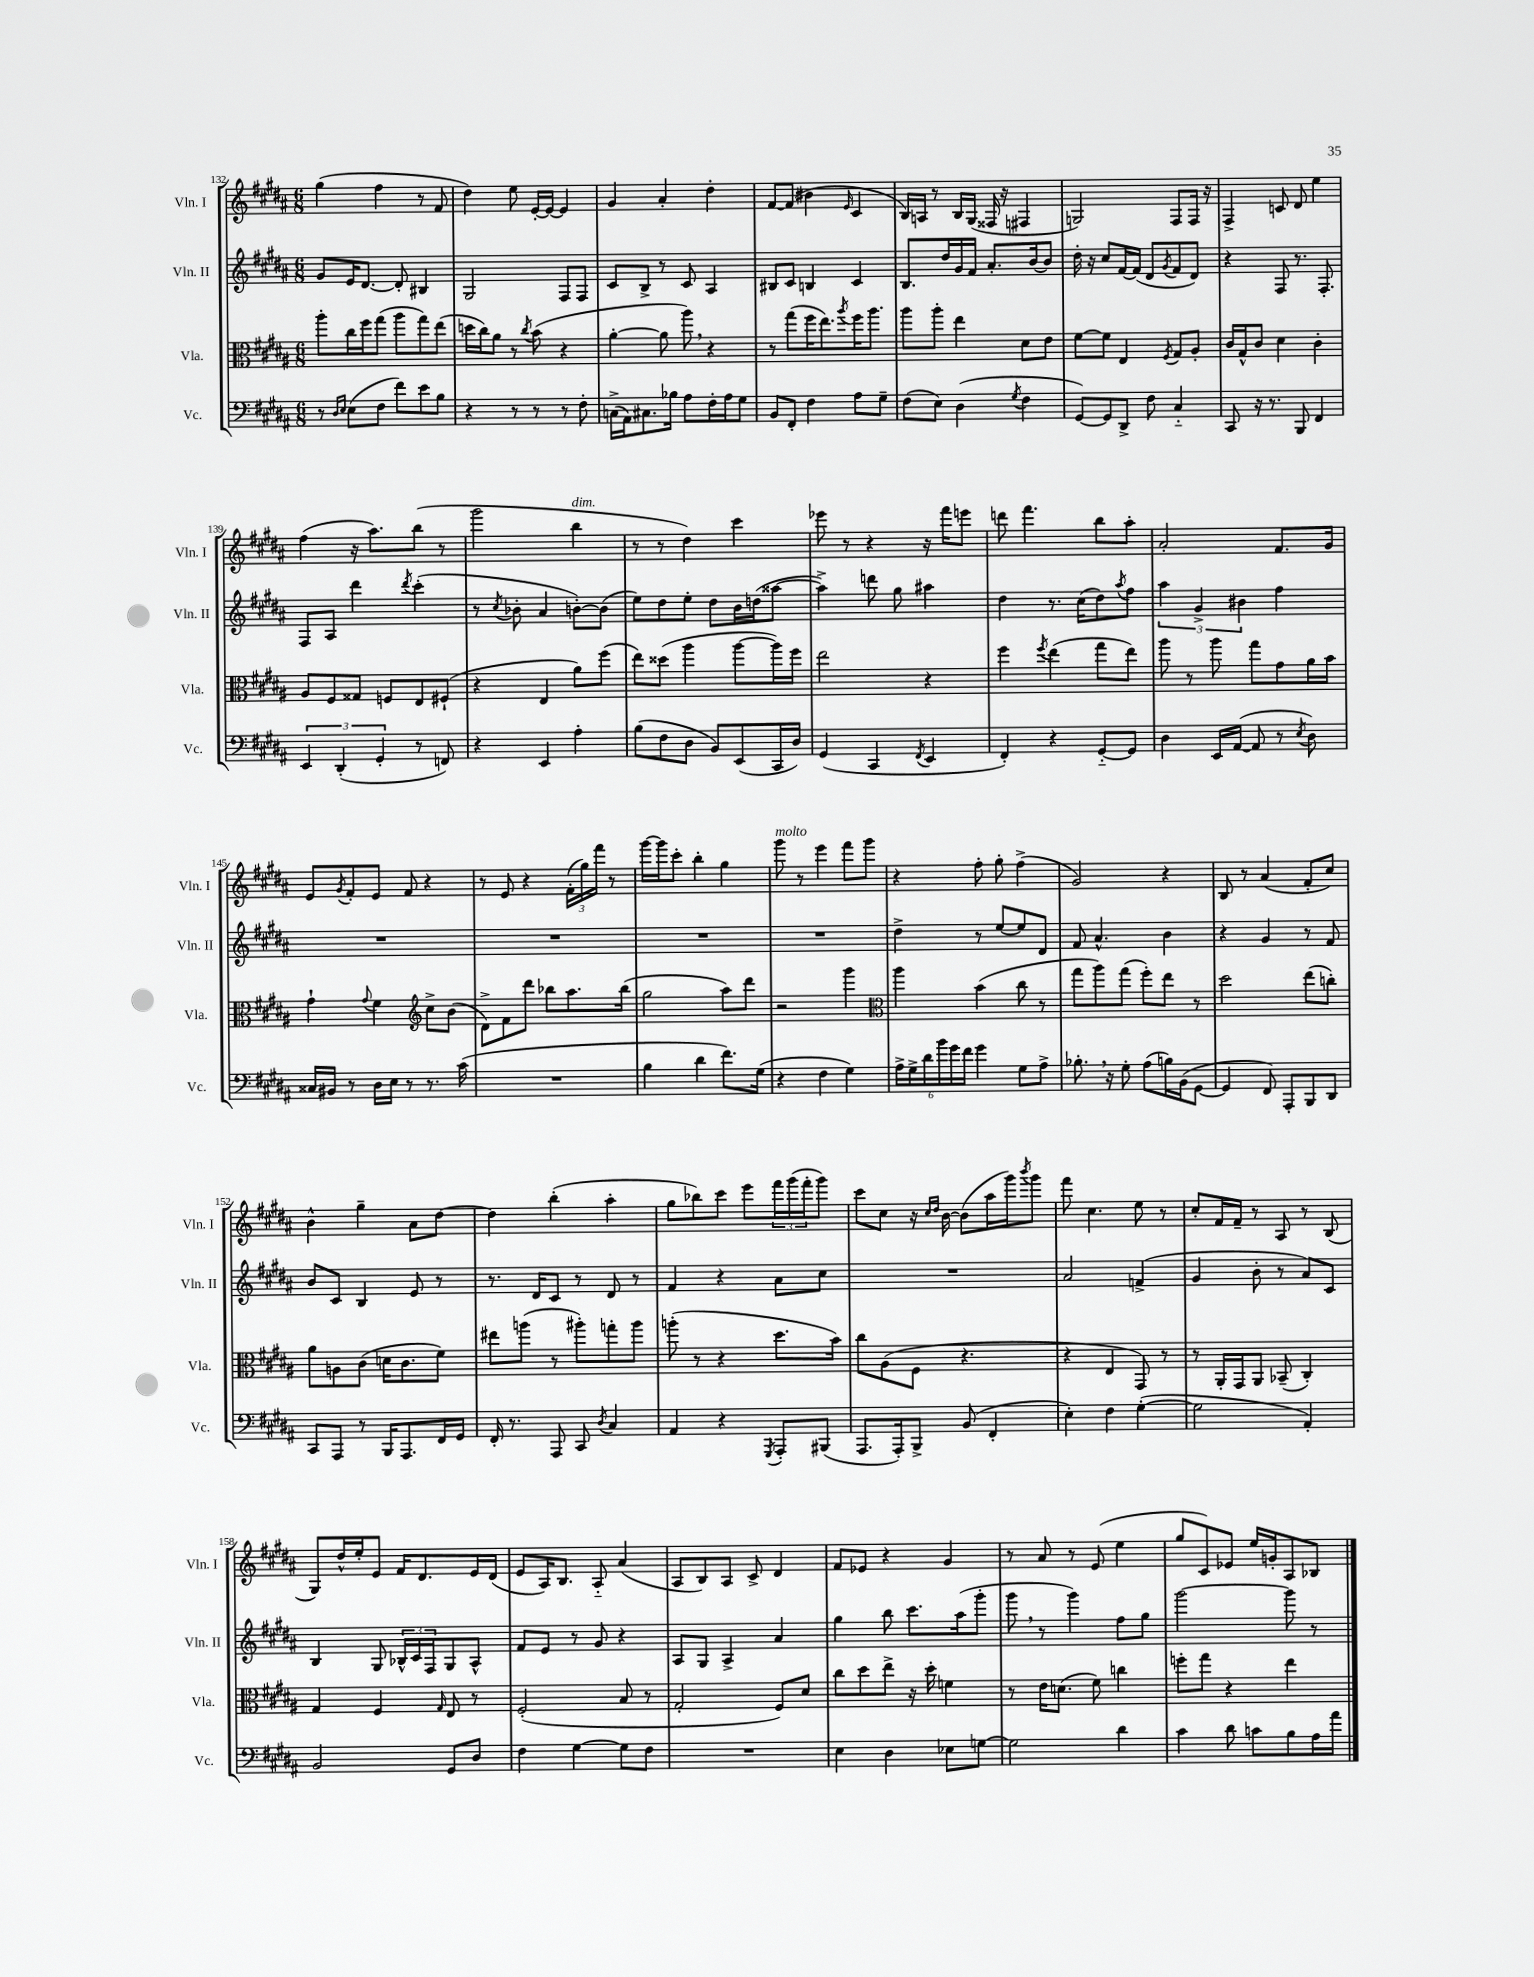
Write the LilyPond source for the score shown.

<<
\new StaffGroup <<
\new Staff = "s0" \with { instrumentName = "Vln. I" shortInstrumentName = "Vln. I" } {
    \clef treble \key b \major \numericTimeSignature \time 6/8
    gis''4( fis''4 r8 fis'8 |
    dis''4) e''8 e'16~-. e'16~ e'4 |
    gis'4 ais'4-. dis''4-. |
    fis'8~ fis'8( bis'4 \grace { e'16 } cis'4 |
    b16) a16 r8 b16 gis16( fisis16 r16 fis4 |
    g2) fis8 fis16 r16 |
    fis4-> c'8 dis'8 e''4 |
    fis''4( r16 ais''8.) b''8( r8 |
    gis'''2 b''4^\markup { \italic "dim." } |
    r8 r8 dis''4) cis'''4 |
    ees'''8 r8 r4 r16 fis'''16 e'''8 |
    d'''8 fis'''4. b''8 ais''8-. |
    ais'2-. fis'8. gis'16 |
    e'8 \acciaccatura { gis'8 } fis'8-. e'8 fis'8 r4 |
    r8 e'8 r4 \tuplet 3/2 { fis'16-.( gis''16) fis'''16 } r8 |
    gis'''16~ gis'''16 cis'''8-. b''4-. gis''4 |
    gis'''8^\markup { \italic "molto" } r8 e'''4 fis'''8 gis'''8 |
    r4 fis''8-. gis''8-. fis''4->( |
    gis'2) r4 |
    b8 r8 ais'4( fis'8-. cis''8) |
    b'4-^ gis''4-- ais'8 dis''8~ |
    dis''4 b''4-.( ais''4-. |
    gis''8 bes''8) cis'''8 e'''8 \tuplet 3/2 { fis'''16 gis'''16( fis'''16-. } gis'''8) |
    cis'''8 cis''8 r16 \grace { cis''16 dis''16 } b'16~ b'8( ais''16 gis'''16) \acciaccatura { b'''8 } gis'''8 |
    fis'''8 cis''4. e''8 r8 |
    cis''8-. fis'16 fis'16-- r8 ais8 r8 b8( |
    gis8) dis''16-^ e''16-. e'8 fis'16 dis'8. e'16 dis'16( |
    e'8 ais16) b8. ais8-_ ais'4( |
    ais8 b8) ais8 cis'8-> dis'4 |
    fis'8 ees'8 r4 gis'4 |
    r8 ais'8 r8 e'8( e''4 |
    gis''8 cis'8) ees'8 e''16 g'16-. ais8 bes8 \bar "|." |
}
\new Staff = "s1" \with { instrumentName = "Vln. II" shortInstrumentName = "Vln. II" } {
    \clef treble \key b \major \numericTimeSignature \time 6/8
    gis'8 e'16 dis'8.~ dis'8-. bis4 |
    gis2 fis8 fis8 |
    cis'8 b8-> r8 cis'8 ais4 |
    bis8 cis'8 b4 cis'4 |
    b8. dis''16 gis'16 fis'16 ais'8.-. b'16~ b'8 |
    dis''16-. r16 cis''8 fis'16~ fis'16( dis'8 \acciaccatura { gis'8 } fis'8 dis'8) |
    r4 fis8 r8. fis8.-. |
    fis8 ais8 dis'''4 \acciaccatura { dis'''8 } cis'''4-.( |
    r8 \acciaccatura { cis''8 } bes'8-. ais'4 b'8~-.) b'8( |
    e''8) dis''8 e''8-. dis''8 b'16 d''16( aisis''8~ |
    aisis''4->) d'''8 gis''8 ais''4 |
    dis''4 r8. cis''16( dis''8) \acciaccatura { ais''8 } fis''8 |
    \tuplet 3/2 { ais''4 gis'4-> bis'4 } fis''4 |
    R2. |
    R2. |
    R2. |
    R2. |
    dis''4-> r8 e''8~ e''8 dis'8 |
    fis'8 ais'4.-^ b'4 |
    r4 gis'4 r8 fis'8 |
    b'8 cis'8 b4 e'8 r8 |
    r8. dis'16 cis'8 r8 dis'8 r8 |
    fis'4 r4 ais'8 cis''8 |
    R2. |
    ais'2 f'4->( |
    gis'4 b'8-. r8 ais'8) cis'8 |
    b4 gis8 \tuplet 3/2 { bes16-^ cis'16 fis16 } gis8 ais8-^ |
    fis'8 e'8 r8 gis'8 r4 |
    ais8 gis8 ais4-> ais'4 |
    gis''4 b''8 cis'''8. ais''16( gis'''8-. |
    gis'''8 \breathe r8 gis'''4) fis''8 gis''8 |
    gis'''2~ gis'''8 r8 \bar "|." |
}
\new Staff = "s2" \with { instrumentName = "Vla." shortInstrumentName = "Vla." } {
    \clef alto \key b \major \numericTimeSignature \time 6/8
    ais''8-. cis''16 fis''16 gis''8( ais''8 gis''8) e''8( |
    d''16 cis''16) ais'8 r8 \acciaccatura { cis''8 } b'8( r4 |
    ais'4~-. ais'8 ais''8) \breathe r4 |
    r8 gis''8( fis''16 e''8.) \acciaccatura { ais''8 } fis''16 ais''8. |
    ais''8 ais''8-. e''4 dis'8 e'8 |
    fis'8~ fis'8 e4 \acciaccatura { fis8 } gis8 ais8-. |
    cis'16 gis16-^ cis'8 dis'4 cis'4-. |
    ais8 fis8 gisis8 f8 e8 fis8-!( |
    r4 e4 ais'8) fis''8( |
    e''8) disis''8( ais''4 ais''8~ ais''16) fis''16 |
    e''2 r4 |
    fis''4 \acciaccatura { fis''8 } e''4( gis''8 e''8) |
    ais''8 r8 ais''8 gis''8 gis'8 ais'16 b'16 |
    gis'4-! \appoggiatura { gis'8 } fis'4 \clef treble cis''8-> b'8( |
    dis'8->) fis'8 dis'''8 bes''8 ais''8. bes''16( |
    gis''2 ais''8) dis'''8 |
    r2 gis'''4 |
    \clef alto ais''4 b'4( cis''8 r8 |
    gis''8 ais''8) gis''8( fis''8-.) e''8 r8 |
    dis''2 e''8( c''8-.) |
    ais'8 a8 cis'8( d'16 cis'8. fis'8) |
    eis''8 a''8( r8 ais''8-.) g''8-. ais''8 |
    a''8-.( r8 r4 dis''8. b'16) |
    cis''8 ais8( fis8 r4. |
    r4 e4 gis,8) r8 |
    r8 ais,16-. gis,16 ais,8 bes,8--( cis4-.) |
    gis4 fis4 \grace { gis16 } e8 r8 |
    fis2-.( b8 r8 |
    gis2-. fis8) dis'8 |
    cis''8 dis''8 e''8-> r16 dis''16-. f'4 |
    r8 e'16 d'8.( fis'8) c''4 |
    f''8-. gis''8 r4 e''4 \bar "|." |
}
\new Staff = "s3" \with { instrumentName = "Vc." shortInstrumentName = "Vc." } {
    \clef bass \key b \major \numericTimeSignature \time 6/8
    r8 \grace { dis16 e16 } e8( fis8 fis'8) e'8 b8 |
    r4 r8 r8 r8 fis8-. |
    c16->( ais,16) cis8. bes16 ais8 fis16-. ais16 gis8 |
    b,8 fis,8-. fis4 ais8 gis8-- |
    fis8( e8) dis4( \acciaccatura { gis8 } fis4 |
    gis,8~) gis,8 dis,8-> fis8 cis4-_ |
    cis,8 r16 r8. b,,8 fis,4 |
    \tuplet 3/2 { e,4 dis,4-.( gis,4-. } r8 f,8) |
    r4 e,4 ais4-. |
    b8( fis8 dis8 b,8) e,8( cis,16 dis16) |
    gis,4( cis,4 \acciaccatura { fis,8 } e,4 |
    fis,4-.) r4 gis,8~-_ gis,8 |
    dis4 e,16 ais,16~( ais,8 r8 \acciaccatura { e8 } dis8) |
    cisis16 bis,16 r8 dis16 e16 r8 r8. cis'16( |
    R2. |
    b4 dis'4 fis'8.) gis16( |
    r4 fis4 gis4) |
    \tuplet 6/4 { ais16-> gis16-> dis'16 b'16 gis'16 fis'16 } gis'4 gis8 ais8-> |
    bes8.-. \breathe r16 gis8-. ais8( b16) b,16( gis,8~ |
    gis,4 fis,8) ais,,8-. b,,8 dis,8 |
    cis,8 ais,,8 r8 b,,16 ais,,8. fis,16 gis,16 |
    fis,16-. r8. ais,,8 cis,8 \acciaccatura { dis8 } cis4 |
    ais,4 r4 \acciaccatura { gis,,8 } ais,,8-. bis,,8( |
    ais,,8. ais,,16-.) b,,8-> b,8( fis,4-. |
    e4-.) fis4 gis4~-.( |
    gis2 ais,4-.) |
    b,2 gis,8 dis8 |
    fis4 gis4~ gis8 fis8 |
    R2. |
    e4 dis4 ees8 g8~ |
    g2 dis'4 |
    cis'4 dis'8 c'8 b8 ais16 ais'16 \bar "|." |
}
>>
>>
\layout { \context { \Score currentBarNumber = #132 } }
